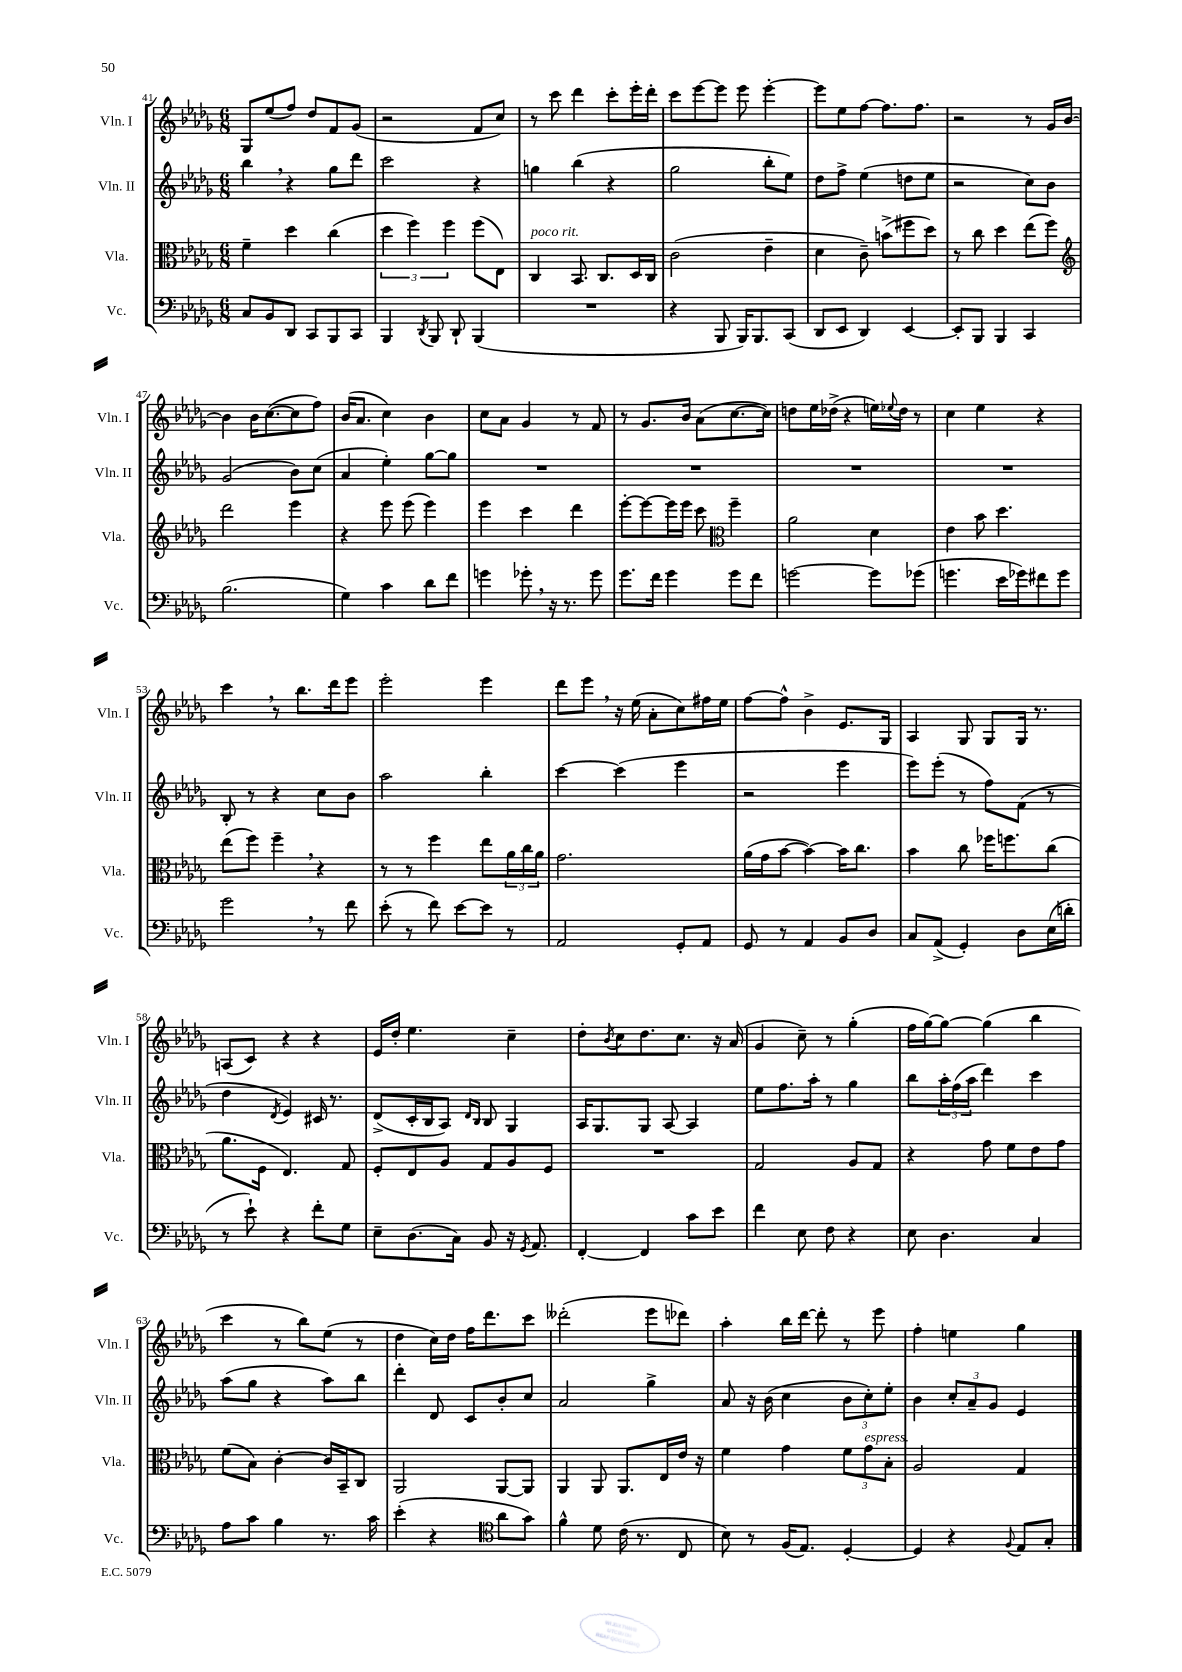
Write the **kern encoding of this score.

**kern	**kern	**kern	**kern
*staff4	*staff3	*staff2	*staff1
*clefF4	*clefC3	*clefG2	*clefG2
*k[b-e-a-d-g-]	*k[b-e-a-d-g-]	*k[b-e-a-d-g-]	*k[b-e-a-d-g-]
*M6/8	*M6/8	*M6/8	*M6/8
8C	4f~	4bb-	8G-
8BB-	.	.	(8ee-
8DD-	4dd-	4r	8ff)
8CC	.	.	8dd-
8BBB-	(4cc	8gg-	8f
8CC	.	8ddd-	(8g-
=	=	=	=
4BBB-	6dd-	2ccc	2r
.	6ff)	.	.
8qDD-	.	.	.
8BBB-	.	.	.
.	6ff	.	.
8DD-`	.	.	.
(4BBB-	(8ff	4r	8f
.	8E-)	.	8cc)
=	=	=	=
2.r	4C	4gg	8r
.	.	.	8ccc
.	8.BB-	(4bb-	4ddd-
.	8.C	.	.
.	.	4r	8ccc'
.	16D-	.	16eee-'
.	16C	.	16ddd-'
=	=	=	=
4r	(2c	2gg-	8ccc
.	.	.	[8eee-
8BBB-	.	.	8eee-]
16BBB-)	.	.	8eee-
8.BBB-	.	.	.
.	4e-~	8bb-'	[4eee-'
(8CC	.	8ee-)	.
=	=	=	=
8DD-	4d-	8dd-	8eee-]
8EE-	.	8ff^	8ee-
4DD-)	8c~)	(4ee-	[8ff
.	(8b^	.	8.ff]
[4EE-	8ff#	8dd	.
.	.	.	8.ff
.	8dd-)	8ee-	.
=	=	=	=
8EE-']	8r	2r	2r
8BBB-	8cc	.	.
4BBB-	4dd-	.	.
4CC	(8ee-	8cc)	8r
.	8ff)	8b-	16g-
.	.	.	[16b-
=	=	=	=
*	*clefG2	*	*
(2.B-	2ddd-	(2g-	4b-]
.	.	.	16b-
.	.	.	([8.cc
.	4eee-	8b-)	8cc]
.	.	(8cc	8ff)
=	=	=	=
4G-)	4r	4a-	(16b-
.	.	.	8.a-
4c	8eee-	4ee-')	4cc)
.	(8eee-	.	.
8d-	4eee-)	[8gg-	4b-
8f	.	8gg-]	.
=	=	=	=
4g	4eee-	2.r	8cc
.	.	.	8a-
8g-'	4ccc	.	4g-
16r	.	.	.
8.r	.	.	.
.	4ddd-	.	8r
8g-	.	.	8f
=	=	=	=
8.g-	[8eee-'	2.r	8r
.	8eee-_	.	8.g-
16f	.	.	.
4g-	16eee-]	.	.
.	16eee-	.	16b-
.	8ccc	.	(8a-
*	*clefC3	*	*
8g-	4ff~	.	[8.cc
8f	.	.	.
.	.	.	16cc])
=	=	=	=
[2g	2a-	2.r	8dd
.	.	.	16ee-
.	.	.	(16dd-^
.	.	.	4r
8g]	4d-	.	16ee)
.	.	.	8qqee-
.	.	.	16dd-
(8g-	.	.	8r
=	=	=	=
4.g	4e-	2.r	4cc
.	8b-	.	4ee-
16e-	4.dd-	.	.
16g-)	.	.	.
8f#	.	.	4r
8g-	.	.	.
=	=	=	=
2g-	(8ee-	8B-'	4ccc
.	8ff)	8r	.
.	4ff~	4r	8r
.	.	.	8.bb-
8r	4r	8cc	.
.	.	.	16ddd-
8f	.	8b-	8eee-
=	=	=	=
(8e-'	8r	2aa-	2eee-'
8r	8r	.	.
8f)	4ff	.	.
[8e-	.	.	.
8e-]	8ee-	4bb-'	4eee-
8r	24a-	.	.
.	24cc	.	.
.	24a-	.	.
=	=	=	=
2AA-	2.g-	[4ccc	8ddd-
.	.	.	8eee-
.	.	(4ccc]	16r
.	.	.	(16ee-
.	.	.	8a-'
8GG-'	.	4eee-	8cc)
8AA-	.	.	16ff#
.	.	.	16ee-
=	=	=	=
8GG-	(16a-	2r	[8ff
.	16g-	.	.
8r	[8b-	.	8ff^^]
4AA-	4b-_)	.	4b-^
8BB-	16b-]	4eee-	8.e-
.	8.cc	.	.
8D-	.	.	.
.	.	.	16G-
=	=	=	=
8C	4b-	8eee-)	4A-
(8AA-^	.	(8eee-'	.
4GG-')	8cc	8r	8G-
.	16ff-	8ff)	8G-
.	8.ff	.	.
8D-	.	(8f	16G-
.	.	.	8.r
(16E-	(8cc	8r	.
16d'	.	.	.
=	=	=	=
8r	8.a-	4dd-	(8A
8e-`)	.	.	8c)
.	16F	.	.
.	.	8qd-	.
4r	4.E-)	4e-)	4r
8f'	.	16c#	4r
.	.	8.r	.
8G-	8G-	.	.
=	=	=	=
8E-~	8F'	(8d-^	16e-
.	.	.	16dd-'
(8.D-	8E-	16c'	4.ee-
.	.	16B-	.
.	8A-	8A-)	.
16C)	.	.	.
.	.	16qqd-	.
.	.	16qqB-	.
8BB-	8G-	8B-	.
16r	8A-	4G-	4cc~
8qGG-	.	.	.
8.AA-	.	.	.
.	8F	.	.
=	=	=	=
[4FF'	2.r	16A-	8dd-'
.	.	8.G-	.
.	.	.	8qb-
.	.	.	8cc
4FF]	.	8G-	8.dd-
.	.	[8A-	.
.	.	.	8.cc
8c	.	4A-]	.
8e-	.	.	16r
.	.	.	(16a-
=	=	=	=
4f	2G-	8ee-	4g-
.	.	8.ff	.
8E-	.	.	8cc~)
.	.	16aa-'	.
8F	.	8r	8r
4r	8A-	4gg-	(4gg-'
.	8G-	.	.
=	=	=	=
8E-	4r	8bb-	16ff
.	.	.	[16gg-)
4.D-	.	24aa-'	8gg-_
.	.	(24ff	.
.	.	24aa-	.
.	8g-	4ddd-)	(4gg-]
.	8f	.	.
4C	8e-	4ccc	4bb-
.	8g-	.	.
=	=	=	=
8A-	(8f	(8aa-	4ccc
8c	8B-)	8gg-	.
4B-	[4c'	4r	8r
.	.	.	8bb-)
8.r	16c]	8aa-)	(8ee-
.	16BB-~	.	.
.	8C	8bb-	8r
16c	.	.	.
=	=	=	=
(4e-'	2AA-	4ddd-'	4dd-
4r	.	8d-	16cc)
.	.	.	16dd-
.	.	8c	16ff
.	.	.	8.ddd-
*clefC4	*	*	*
8a-	[8AA-	8b-'	.
8g-)	8AA-]	8cc	8ccc
=	=	=	=
4f^^	4AA-	2a-	(2ddd--'
8d-	8AA-	.	.
(16c	8.AA-	.	.
8.r	.	.	.
.	.	4gg-^	8eee-
.	16E-	.	.
8C	16e-	.	8ddd-)
.	16r	.	.
=	=	=	=
8B-)	4f	8a-	4aa-'
8r	.	16r	.
.	.	(16b-	.
(16F	4g-	4cc	16bb-
8.E-)	.	.	[16ddd-
.	.	.	8ddd-']
[4D-'	12f	12b-	8r
.	12g-	12cc')	.
.	.	.	8eee-
.	12B-'	12ee-'	.
=	=	=	=
4D-]	2A-	4b-	4ff'
4r	.	12cc'	4ee
.	.	12a-~	.
.	.	12g-	.
8qqF	.	.	.
8E-	4G-	4e-	4gg-
8G-'	.	.	.
==	==	==	==
*-	*-	*-	*-
